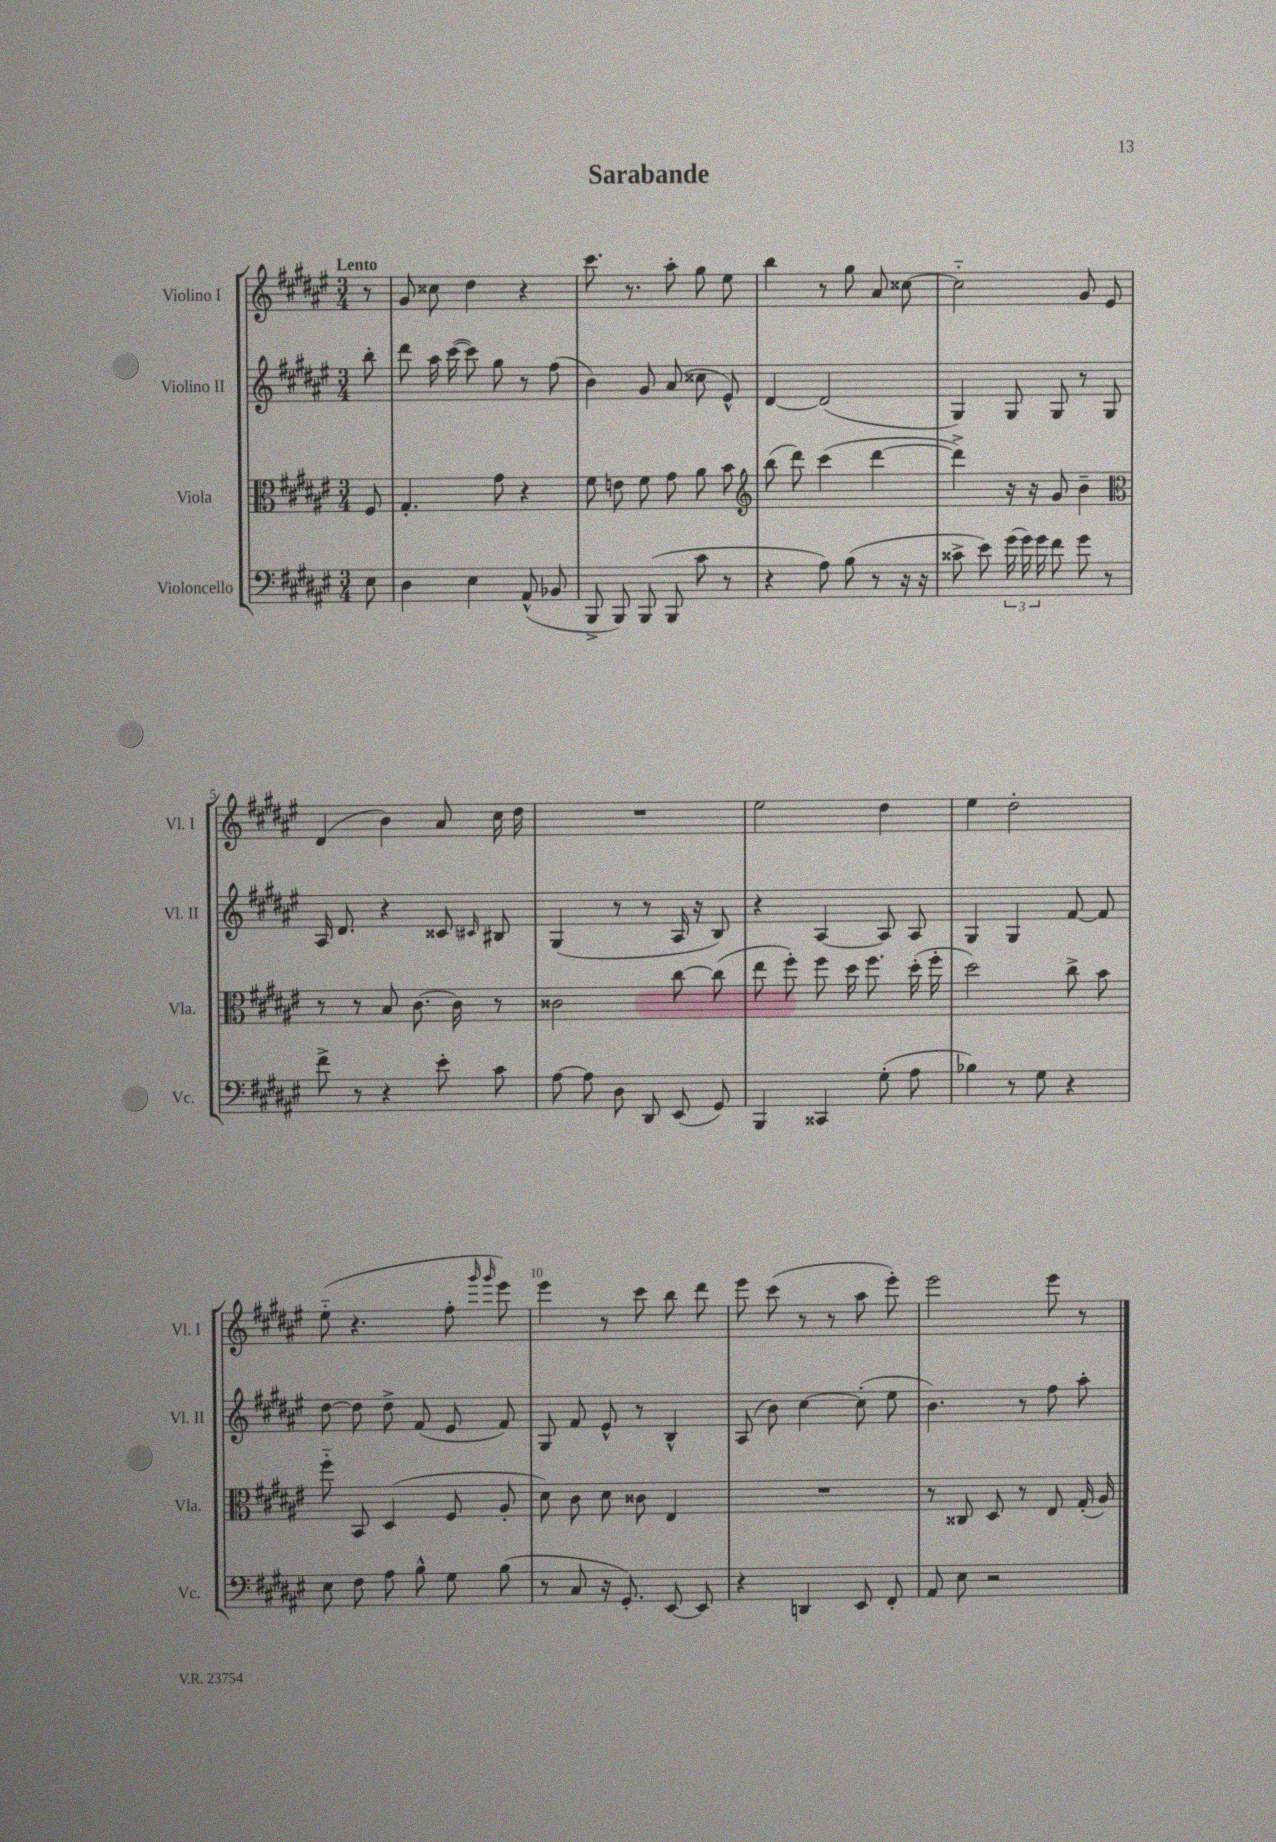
\header { title = "Sarabande" }
<<
\new StaffGroup <<
\new Staff = "s0" \with { instrumentName = "Violino I" shortInstrumentName = "Vl. I" } {
    \clef treble \key fis \major \numericTimeSignature \time 3/4 \partial 8 \tempo "Lento"
    \autoBeamOff r8 |
    gis'8 cisis''8 dis''4 r4 |
    cis'''8. r8. ais''8-. gis''8 eis''8 |
    b''4 r8 gis''8 ais'8 cisis''8~ |
    cisis''2-_ gis'8 eis'8 |
    dis'4( b'4) ais'8 cis''16 dis''16 |
    R2. |
    eis''2 dis''4 |
    eis''4 dis''2-. |
    eis''8-_( r4. fis''8-. \grace { gis'''16 gis'''16 } eis'''8) |
    eis'''4 r8 cis'''8 b''8 dis'''8 |
    eis'''8 cis'''8( r8 r8 ais''8 eis'''8-.) |
    eis'''2 eis'''8 r8 \bar "|." |
}
\new Staff = "s1" \with { instrumentName = "Violino II" shortInstrumentName = "Vl. II" } {
    \clef treble \key fis \major \numericTimeSignature \time 3/4 \partial 8
    \autoBeamOff b''8-. |
    dis'''8 ais''16 cis'''16~( cis'''8) gis''8 r8 fis''8( |
    b'4) gis'8 ais'8( cisis''8 eis'8-^) |
    dis'4~ dis'2( |
    gis4) gis8 gis8 r8 gis8 |
    ais16 dis'8. r4 cisis'8 \grace { cis'16 } bis8 |
    gis4( r8 r8 ais16 r16 b8) |
    r4 ais4~ ais8 ais8 |
    gis4 gis4 fis'8~ fis'8 |
    dis''8~ dis''8 dis''8-> fis'8( eis'8 fis'8) |
    gis8 fis'8 eis'8-^ r8 b4-^ |
    ais8( b'8) cis''4~ cis''8-.( eis''8 |
    b'4.) r8 fis''8 ais''8-. \bar "|." |
}
\new Staff = "s2" \with { instrumentName = "Viola" shortInstrumentName = "Vla." } {
    \clef alto \key fis \major \numericTimeSignature \time 3/4 \partial 8
    \autoBeamOff fis8 |
    gis4.-. gis'8 r4 |
    fis'8 e'8 fis'8 gis'8 ais'8 b'8 |
    \clef treble b''8( dis'''8) cis'''4( dis'''4~ |
    dis'''4->) r16 r16 gis'8 b'4-- |
    \clef alto r8 r8 b8 cis'8.~ cis'16 r8 |
    cisis'2 cis''8~ cis''8( |
    eis''8 fis''8-.) fis''8 dis''16 fis''8. dis''16-.( fis''16-. |
    dis''2) cis''8-> b'8 |
    fis''8-_ b,8 dis4( fis8 ais8-. |
    dis'8) cis'8 dis'8 cisis'8 eis4 |
    R2. |
    r8 cisis8 dis8 r8 eis8 gis16-.( ais16) \bar "|." |
}
\new Staff = "s3" \with { instrumentName = "Violoncello" shortInstrumentName = "Vc." } {
    \clef bass \key fis \major \numericTimeSignature \time 3/4 \partial 8
    \autoBeamOff eis8 |
    dis4 eis4 ais,8-^( bes,8 |
    b,,8-> b,,8) b,,8( b,,8 cis'8 r8 |
    r4 ais8) b8( r8 r16 r16 |
    cisis'8-> eis'8) \tuplet 3/2 { gis'16( gis'16) gis'16 } fis'8 gis'8 r8 |
    fis'8-> r8 r4 eis'8-. cis'8 |
    ais8~ ais8 dis8 dis,8 eis,8( gis,8) |
    b,,4 cisis,4 gis8-.( ais8 |
    bes4) r8 gis8 r4 |
    eis8 fis8 ais8 b8-^ gis8 b8( |
    r8 cis8 r16 gis,8.-.) eis,8~ eis,8 |
    r4 d,4 eis,8 fis,8-. |
    ais,8 eis8 r2 \bar "|." |
}
>>
>>
\layout { \context { \Score \override BarNumber.break-visibility = ##(#f #t #t) barNumberVisibility = #(every-nth-bar-number-visible 5) } }
